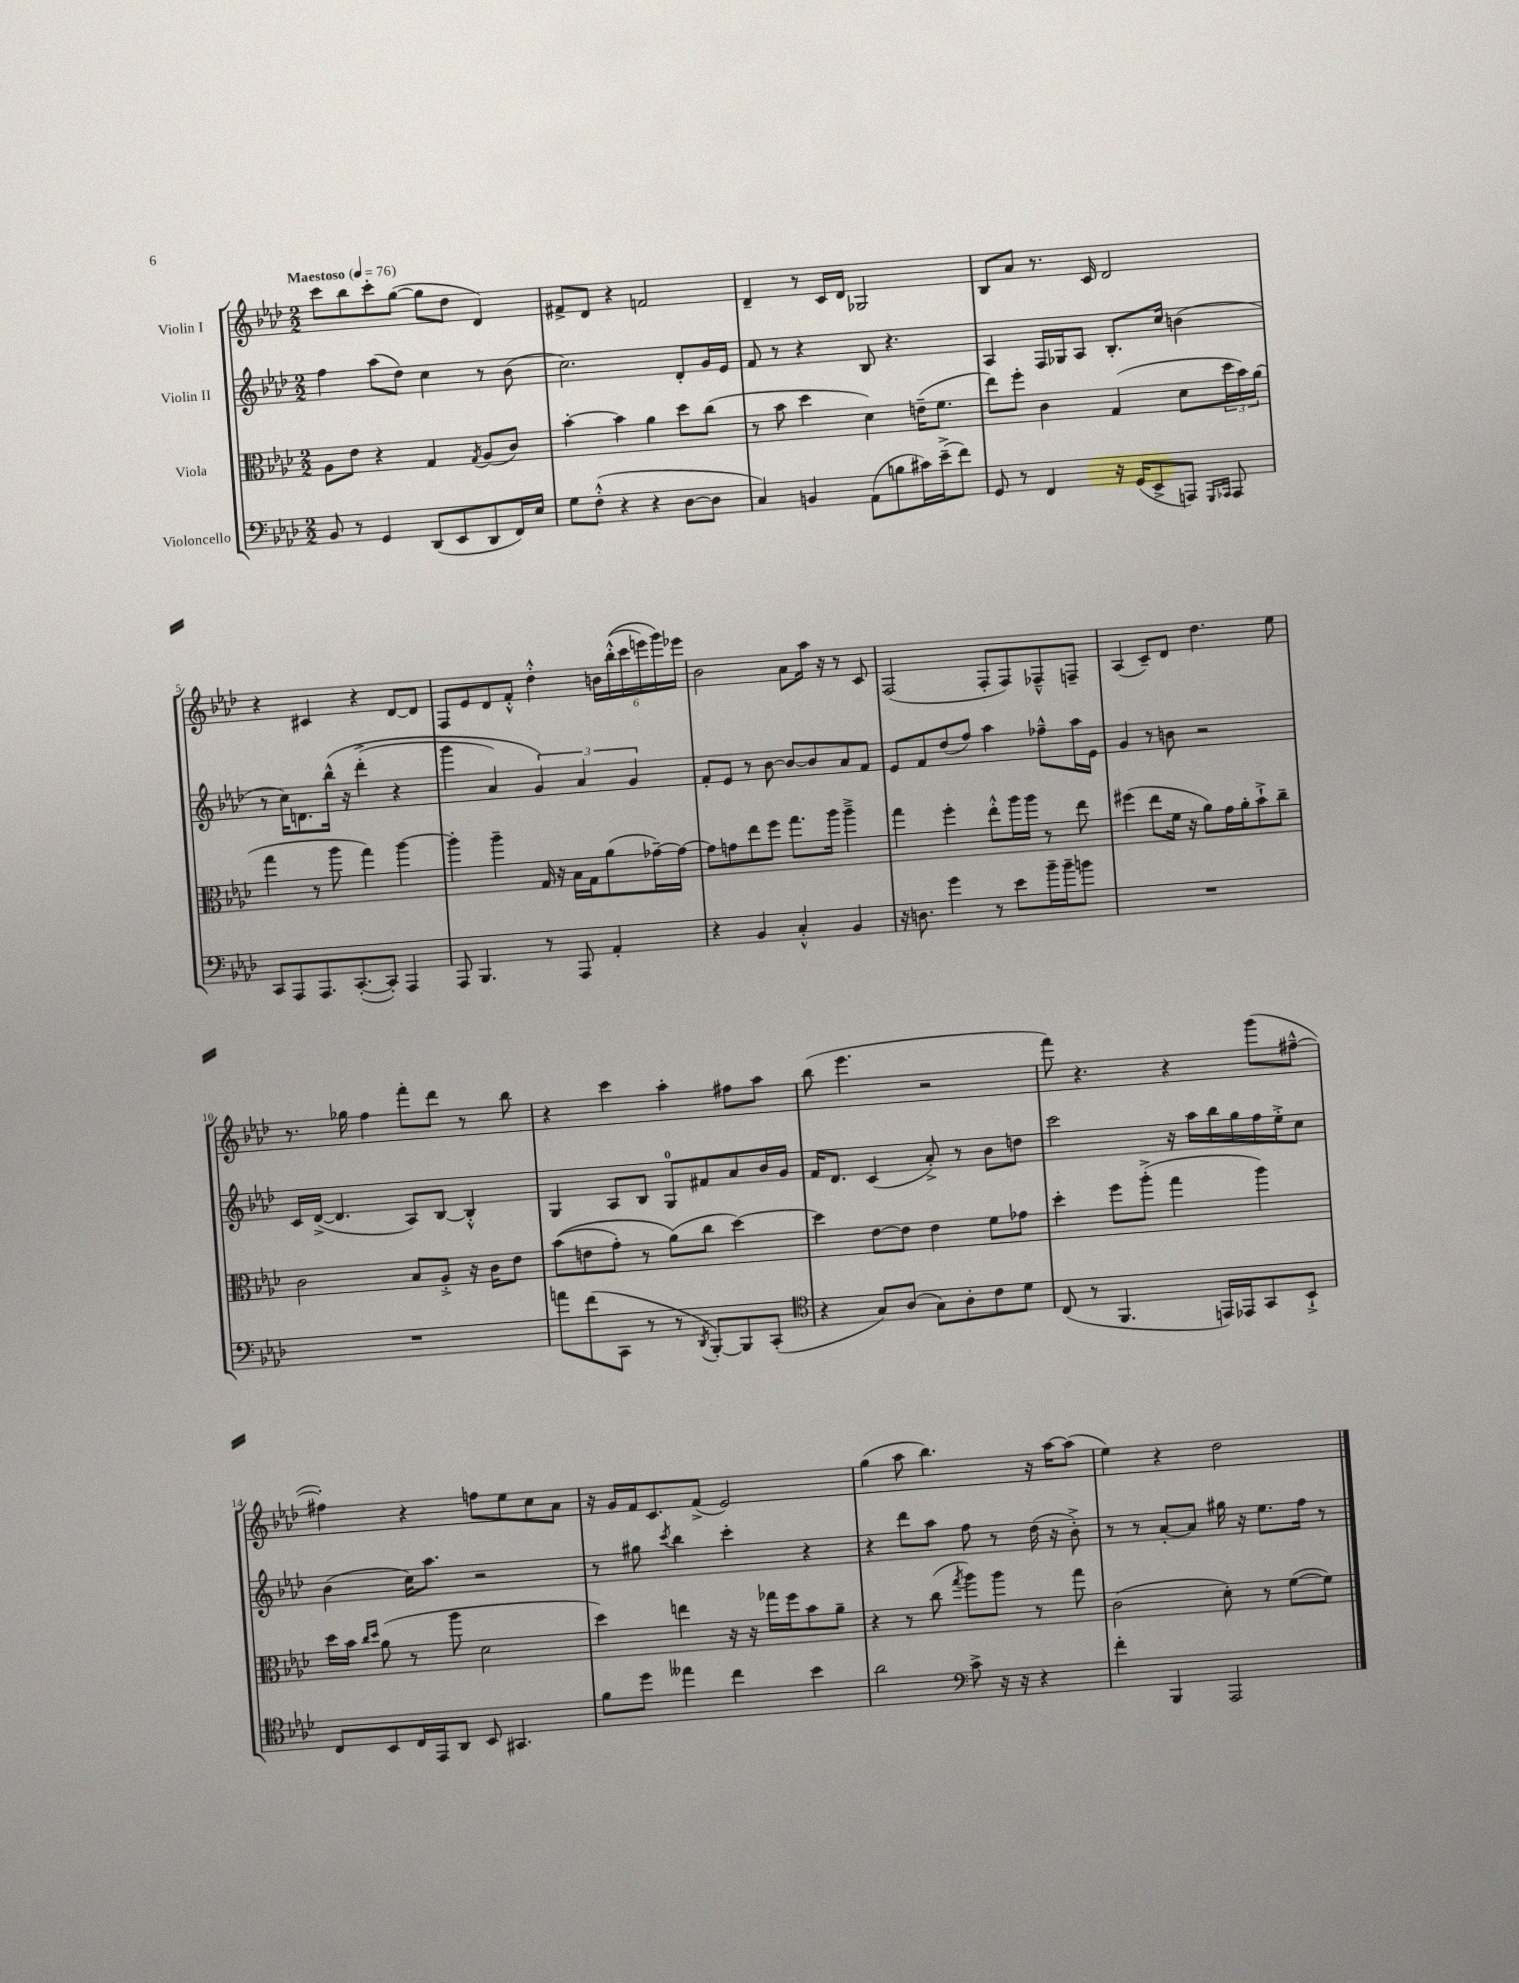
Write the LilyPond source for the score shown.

<<
\new StaffGroup <<
\new Staff = "s0" \with { instrumentName = "Violin I" } {
    \clef treble \key aes \major \numericTimeSignature \time 2/2 \tempo "Maestoso" 4 = 76
    c'''8 bes''8 c'''8-. g''8~( g''8 des''8 des'4) |
    fis'8-> des'8 r4 f'2 |
    des'4-- r8 c'16 des'16 ges2 |
    bes8 aes'8 r8. c'16 des'2 |
    r4 cis'4 r4 des'8~ des'8 |
    f8 ees'8 des'8 f'8-.-^ des''4-.-^ \tuplet 6/4 { b'16 bes''16-.-^(\( c'''16 e'''16) g'''16\) ees'''16 } |
    bes'2 aes'8 aes''16 r16 r8 c'8 |
    f2( f8-. f8) fes8---^ f8-- |
    aes4( c'8--) des'8 des''4. ees''8 |
    r8. ges''16 f''4 f'''8-. des'''8 r8 bes''8 |
    r4 c'''4 aes''4-. fis''8 aes''8 |
    bes''8( ees'''4. r2 |
    f'''8) r4. r4 g'''8( fis''8~---^ |
    fis''4-.) r4 f''8 ees''8 c''8 aes'8 |
    r16 g'16 f'16 c'8. f'8->( ees'2) |
    g''4( aes''8 bes''4.) r16 aes''16~ aes''8( |
    ees''4) r4 des''2 \bar "|." |
}
\new Staff = "s1" \with { instrumentName = "Violin II" } {
    \clef treble \key aes \major \numericTimeSignature \time 2/2
    f''4 aes''8( des''8) c''4 r8 bes'8( |
    c''2.) des'8-. g'16 ees'16 |
    f'8 r8 r4 bes8 r4. |
    aes4 f16 ges16 aes8 bes8.-. c''16 b'4( |
    r8 c''16) d'8. bes''16-^\( r16 des'''4-.->( r4 |
    g'''4 aes'4) \tuplet 3/2 { g'4\) aes'4 g'4 } |
    f'8-. ees'8 r8 bes'8~ bes'8~ bes'8 aes'8 f'8 |
    ees'8 f'8 des''8( f''8) aes''4 fes''8---^ aes''16 ees'16 |
    g'4 r8 b'8 r2 |
    c'16 des'16~->( des'4. aes8) bes8~ bes4-.-^ |
    g4 aes8 bes8 g8-0 fis'8 aes'8 bes'16 g'16 |
    f'16 des'8. c'4( aes'8-.->) r8 bes'8 d''8 |
    c'''2 r16 aes''16 bes''16 g''16 f''16 ees''16-.-> c''8 |
    bes'4( c''16) aes''8. r2 |
    r8 gis''8 \acciaccatura { c'''8 } bes''4 c'''4-. r4 |
    r4 des'''8 aes''8 f''8 r8 des''16( r16 bes'8-.->) |
    r8 r8 aes'8~-. aes'8 gis''16 r16 ees''8. f''16 r8 \bar "|." |
}
\new Staff = "s2" \with { instrumentName = "Viola" } {
    \clef alto \key aes \major \numericTimeSignature \time 2/2
    aes8 ees'8 r4 g4 \acciaccatura { g8 } aes8( c'8) |
    bes'4~-. bes'4 aes'4 des''8 c''8( |
    r8 bes'8 des''4 des'4) e'16--( f'8. |
    ees''8) f''8-. c'4 g4( des'8 \tuplet 3/2 { des''16 bes'16) aes'16( } |
    g''4 r8 aes''8 g''4) aes''4~ |
    aes''4-. aes''4-- g16 r16 bes16 g16 aes'8( ges'16~--) ges'16~ |
    ges'8 g'8 ees''8 f''8 g''8. aes''16 aes''4---> |
    g''4 f''4-. ees''8-.-^ aes''16 aes''16 r8 ees''8 |
    fis''4( ees''8 f'16 r16 aes'8) g'16 aes'16-. bes'8-!-> c''8-- |
    c'2 bes8 aes8-.-> r16 c'16 ees'8 |
    bes'8(\( e'8 g'8-.) r8 aes'8(\) c''8 des''4~) |
    des''4 ees'8~ ees'8 ees'4 f'8 ges'8 |
    des''4-. f''8 aes''8-.->( g''4 aes''4) |
    des''16 bes'16 \grace { c''16 des''16 } aes'8( r8 aes''8 des'2 |
    des''4) e''4 r16 r16 ges''16 f''16 bes'8 aes'8-- |
    r4 r8 c''8( \acciaccatura { g''8 } aes''8) aes''8 r8 g''8 |
    c'2( des'8-.) r8 f'8~( f'8) \bar "|." |
}
\new Staff = "s3" \with { instrumentName = "Violoncello" } {
    \clef bass \key aes \major \numericTimeSignature \time 2/2
    bes,8 r8 g,4 des,8( ees,8 des,8 f,16) ees16 |
    g8 f8-.-^( r4 r4 des8~ des8 |
    c4) b,4 aes,8( b8 cis'16) ees'16--->( f'8) |
    g,8 r8 f,4 r16 g,16( ees,8-> a,,8) \grace { g,,16 aes,,16 } aes,,8 |
    c,8 aes,,8 aes,,8. c,8.~-.( c,8-.) aes,,4 |
    aes,,8 bes,,4. r8 aes,,8 aes,4-. |
    r4 bes,4 c4-.-^ bes,4 |
    r16 d8. g'4 r8 ees'8 bes'16-- bes'16-- b'8 |
    R1 |
    R1 |
    a'8 f'8( c,8 r8 r8 \acciaccatura { des,8 } bes,,8~-.) bes,,8 c,8-.( |
    \clef tenor r4 g8) aes8( g8) aes8-. c'8 des'8 |
    c8( r8 f,4. e,16) ees,16 g,8 bes,8-!-> |
    c8 bes,8 c16 ees,16 aes,8 bes,8 gis,4. |
    f'8 des''8 eeses''4 c''4 bes'4 |
    aes'2 \clef bass c'8-> r16 r16 r4 |
    f'4-. bes,,4 aes,,2 \bar "|." |
}
>>
>>
